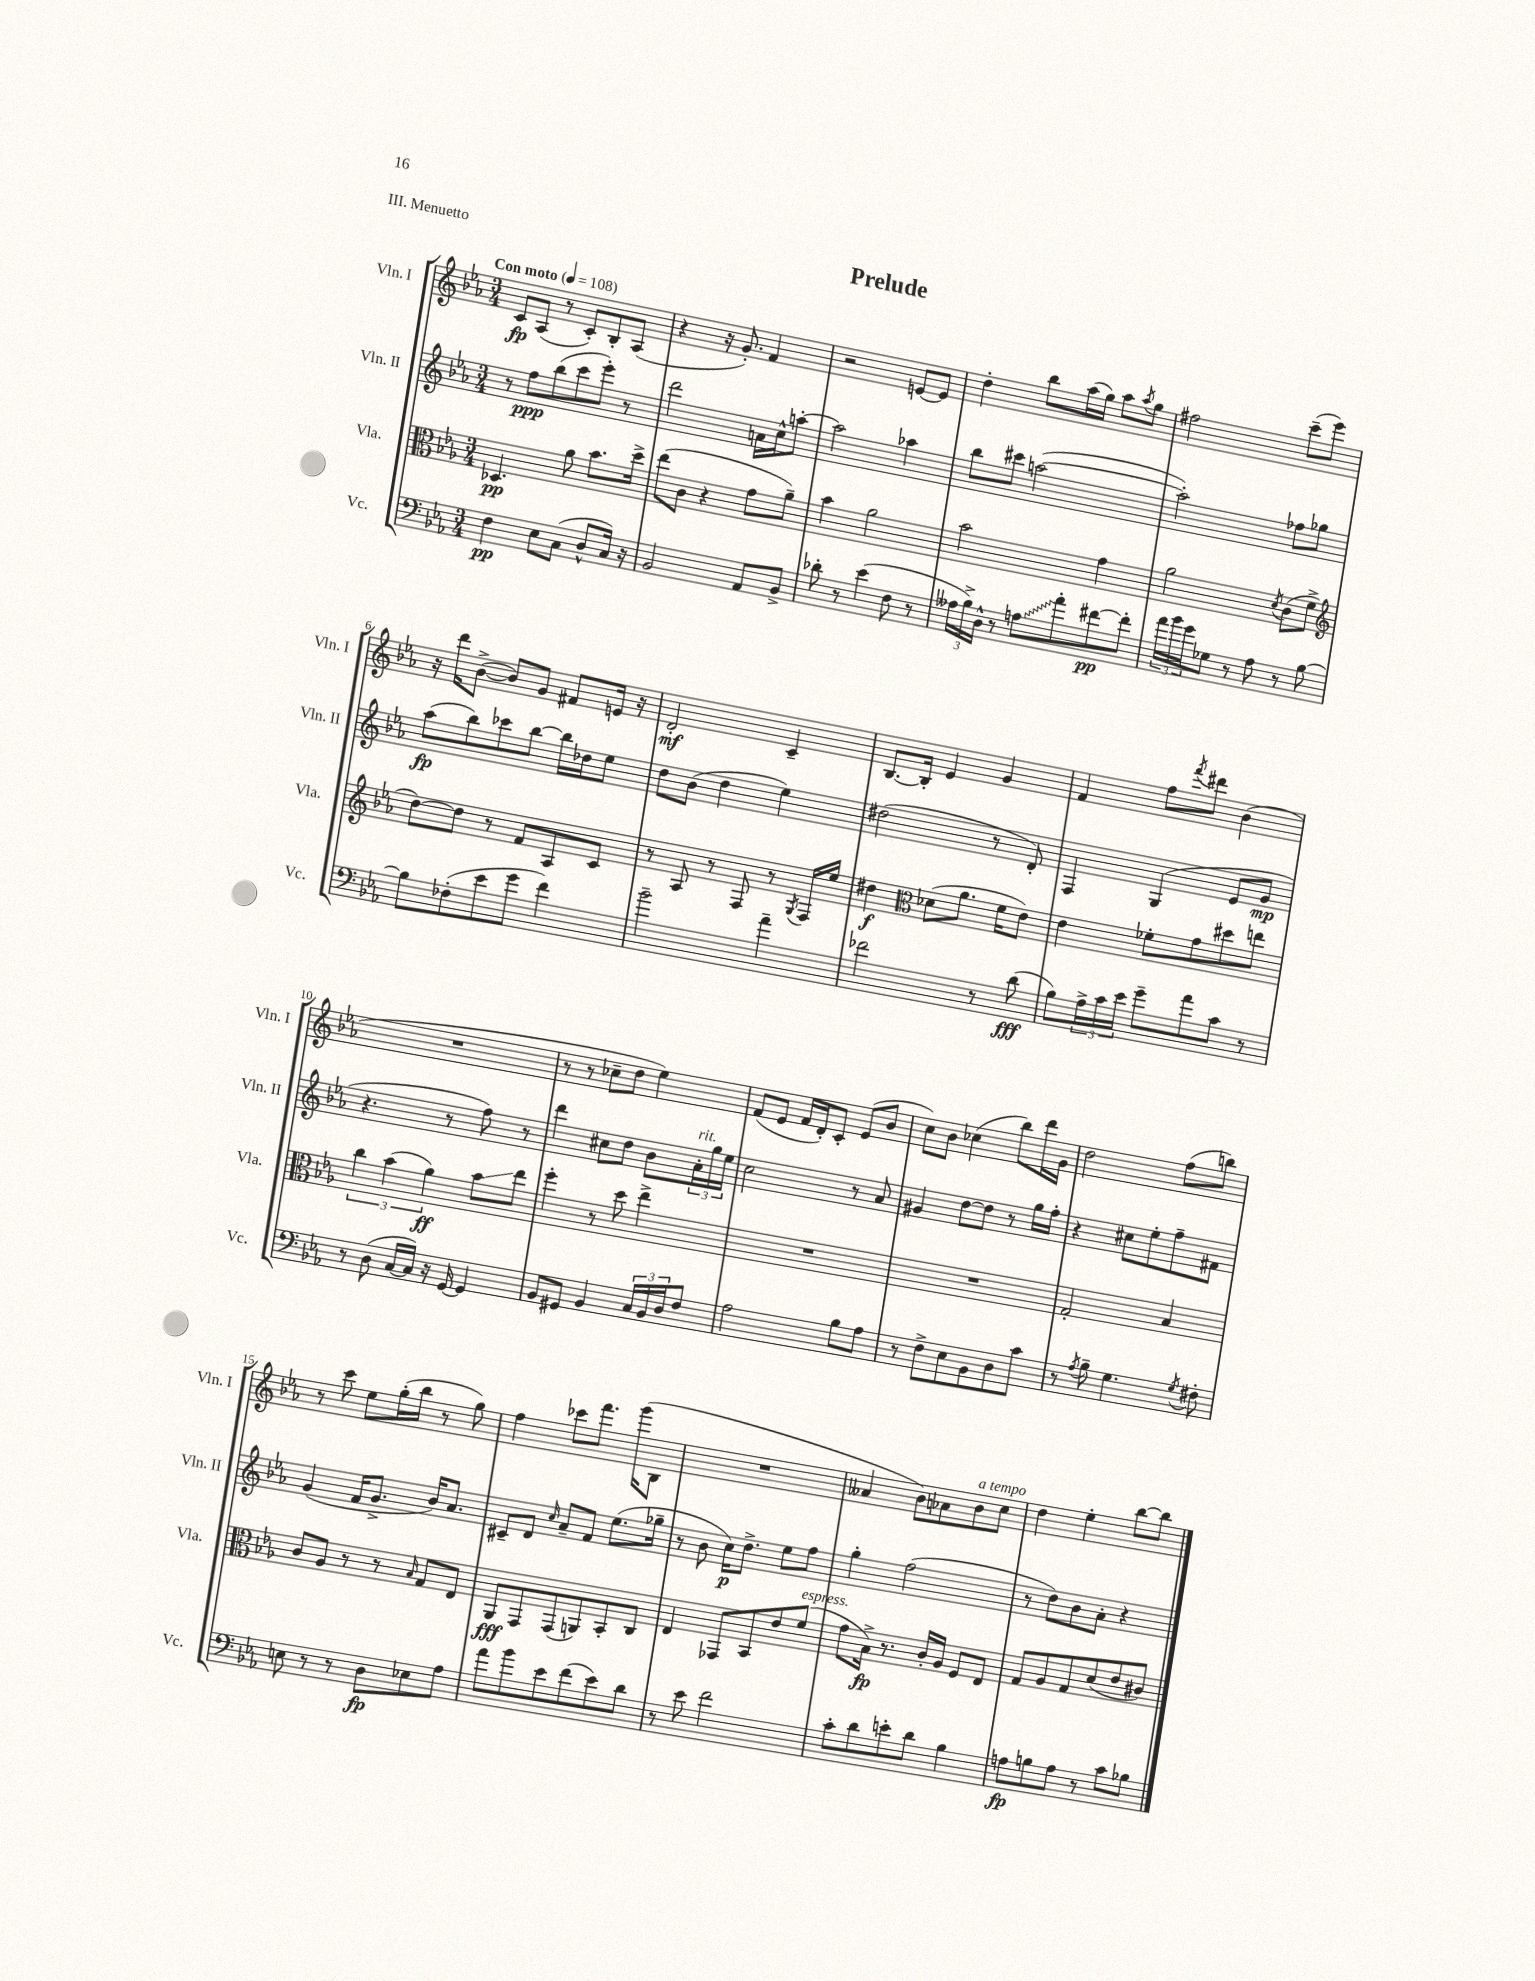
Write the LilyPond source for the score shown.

\header { title = "Prelude" piece = "III. Menuetto" }
<<
\new StaffGroup <<
\new Staff = "s0" \with { instrumentName = "Vln. I" shortInstrumentName = "Vln. I" } {
    \clef treble \key ees \major \numericTimeSignature \time 3/4 \tempo "Con moto" 4 = 108
    c'8\fp aes8( r8 c'8-.) bes8-. aes8( |
    r4 r16 g'8.-.) f'4 |
    r2 e'8~ e'8 |
    d''4-. bes''8 aes''16( g''16) aes''8 \acciaccatura { aes''8 } g''8 |
    fis''2 c'''8--( ees'''8) |
    r16 d'''16 bes'8~->( bes'8) g'8 fis'8 e'16 r16 |
    d'2-.\mf c'4-- |
    bes8.~ bes16-. ees'4 g'4 |
    f'4 f''8 \acciaccatura { f'''8 } dis'''8 bes'4( |
    R2. |
    r8 r8 ces''8-- d''8 ees''4) |
    f'8( ees'8 f'16 d'16-.) c'8-. ees'8( bes'8 |
    c''8) bes'8 ces''4( bes''8) d'''16 g'16 |
    d''2 f''8( b''8) |
    r8 c'''8 ees''8 g''16-.( bes''16 r8 g''8) |
    f''4 ces'''8 f'''8. g'''16( bes8 |
    R2. |
    aeses'4 bes'8) aes'8 bes'8^\markup { \italic "a tempo" } c''8 |
    d''4 ees''4-. bes''8~ bes''8 \bar "|." |
}
\new Staff = "s1" \with { instrumentName = "Vln. II" shortInstrumentName = "Vln. II" } {
    \clef treble \key ees \major \numericTimeSignature \time 3/4
    r8 f''8\ppp bes''8( c'''8 ees'''8-.) r8 |
    d'''2 a'16 c''16-^ a''8~-. |
    a''2 aes''4 |
    bes''8 cis'''8 a''2~( |
    a''2-.) fes''8 ges''8 |
    aes''8\fp( bes''8) ces'''8 bes''8~ bes''16 des''16 ees''8 |
    d''8 bes'8( d''4 ees''4) |
    dis''2( r8 d'8-.) |
    f4 g4( ees'8 g'8\mp |
    r4. r8 f''8) r8 |
    d'''4 cis''8 d''8 bes'8 \tuplet 3/2 { aes'16-.^\markup { \italic "rit." } g''16 ees''16 } |
    c''2 r8 aes'8 |
    gis'4 d''8~ d''8 r8 g''16 f''16-. |
    r4 cis''8 ees''8-. f''8-- fis'8 |
    g'4( f'16 g'8.-> bes'16) aes'8. |
    cis'8-- d'8 \grace { c''16 } aes'8-- f'8 ees''8.( ges''16-- |
    r8 bes'8 c''16\p) d''8.-> ees''8 f''8 |
    g''4-. f''2( |
    r8 d''8) bes'8 aes'8-. r4 \bar "|." |
}
\new Staff = "s2" \with { instrumentName = "Vla." shortInstrumentName = "Vla." } {
    \clef alto \key ees \major \numericTimeSignature \time 3/4
    des4.\pp aes'8 bes'8. d''16-> |
    ees''8( c'8 r4 g'8 aes'8--) |
    bes'4 aes'2 |
    bes'2 g'4 |
    aes'2 \acciaccatura { d'8 } c'8( f'8-> |
    \clef treble d''8~) d''8 r8 f'8 aes8 c'8 |
    r8 aes8 r8 f8 r8 \acciaccatura { g8 } f16 ees''16 |
    dis''4\f \clef alto des'8( aes'8. f'16 ees'8) |
    ees'4 fes'8-. g'8 dis''8 e''8 |
    \tuplet 3/2 { c''4 bes'4( aes'4\ff) } bes'8\glissando ees''8 |
    f''4-. r8 d''8 ees''4-> |
    R2. |
    R2. |
    g2-. bes4 |
    c'8 aes8 r8 r8 \grace { bes16 } g8 ees8 |
    aes,8\fff g,8 g,8( a,8) bes,8-. c8 |
    ees4 ges,8 bes,8 ees'8 f'8^\markup { \italic "espress." }( |
    g'8 bes16->\fp) r8. c'16-. aes16 f8 ees8 |
    g8 aes8 g8 d'8( ees'8 cis'8) \bar "|." |
}
\new Staff = "s3" \with { instrumentName = "Vc." shortInstrumentName = "Vc." } {
    \clef bass \key ees \major \numericTimeSignature \time 3/4
    f4\pp ees8 c8( d8-^ c16) r16 |
    bes,2 aes,8 bes,8-> |
    des'8-. r8 ees'4( f8 r8 |
    \tuplet 3/2 { aeses16 bes16->) d16-^ } r8 \once \override Glissando.style = #'zigzag a8\glissando aes'8-. fis'8~\pp fis'8-. |
    \tuplet 3/2 { aes'16 bes'16 g'16 } ges8 r8 aes8 r8 bes8~ |
    bes8 fes8-.( ees'8 g'8 f'4) |
    bes'2-- aes'4-- |
    fes'2 r8 d'8\fff( |
    bes8) \tuplet 3/2 { aes16-> c'16 ees'16 } g'8-- aes'8 c'8 r8 |
    r8 d8( c16~ c16) r16 g,16~ g,4 |
    bes,8 gis,8 bes,4 \tuplet 3/2 { c16 bes,16 d16 } f8 |
    aes2 bes8 aes8 |
    r8 f8-> ees8 bes,8 d8 c'8 |
    r8 \acciaccatura { aes8 } bes8-- g4. \acciaccatura { g8 } fis8-. |
    e8 r8 r8 d8\fp ees8 aes8 |
    aes'8 bes'8 ees'8 f'8( ees'8) d'8 |
    r8 ees'8 f'2 |
    c'8-. d'8 e'8-. d'8 bes4 |
    a8\fp b8 a8 r8 c'8 bes8 \bar "|." |
}
>>
>>
